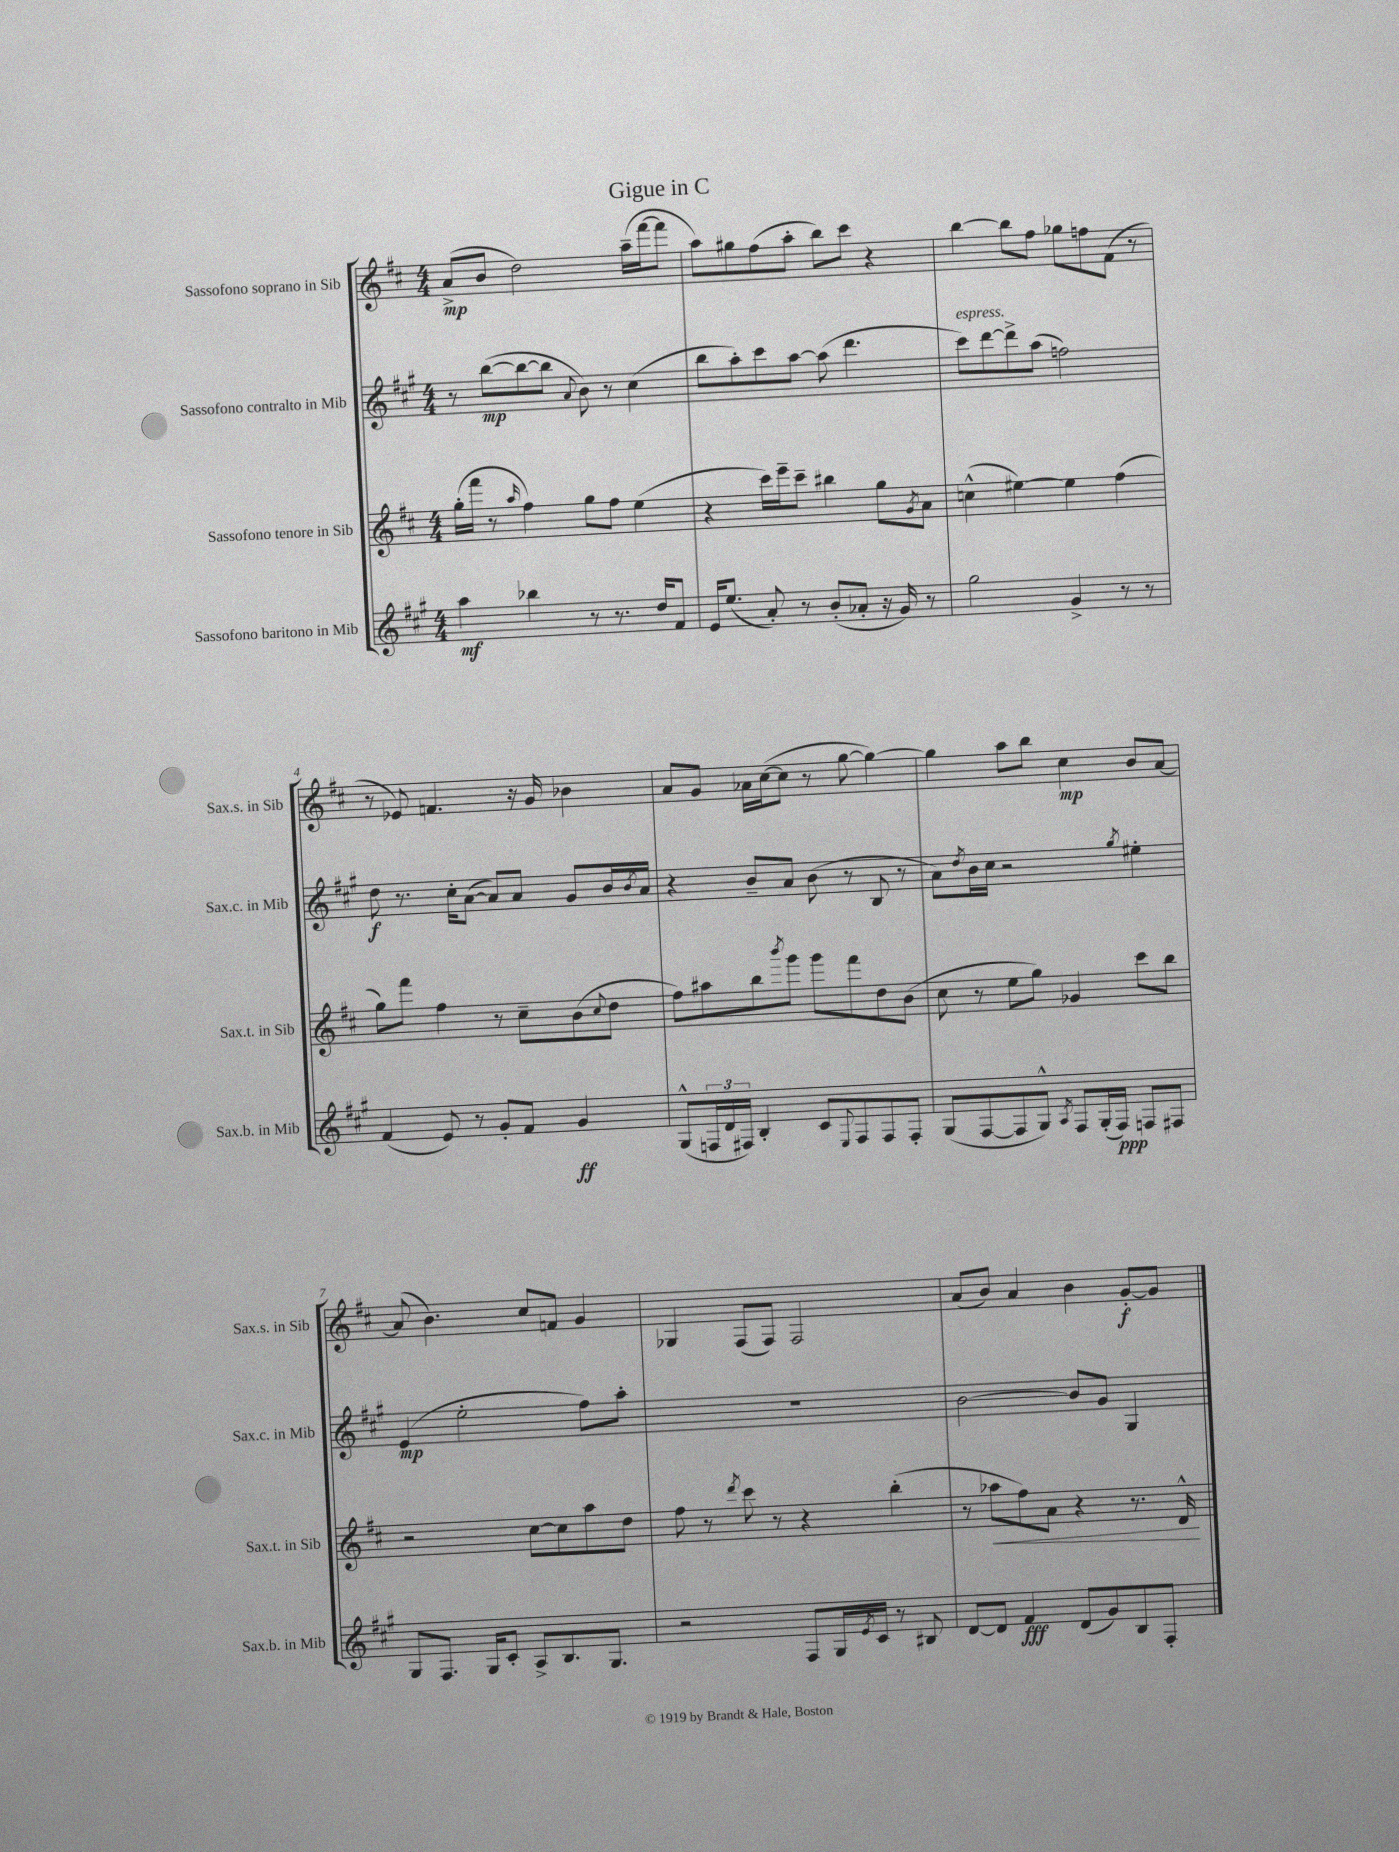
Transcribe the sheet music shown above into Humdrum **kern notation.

**kern	**dynam	**kern	**dynam	**kern	**dynam	**kern	**dynam
*part4	*part4	*part3	*part3	*part2	*part2	*part1	*part1
*staff4	*staff4	*staff3	*staff3	*staff2	*staff2	*staff1	*staff1
*I"Sassofono baritono in Mib	*	*I"Sassofono tenore in Sib	*	*I"Sassofono contralto in Mib	*	*I"Sassofono soprano in Sib	*
*I'Sax.b. in Mib	*	*I'Sax.t. in Sib	*	*I'Sax.c. in Mib	*	*I'Sax.s. in Sib	*
*clefG2	*	*clefG2	*	*clefG2	*	*clefG2	*
*k[f#c#g#]	*	*k[f#c#]	*	*k[f#c#g#]	*	*k[f#c#]	*
*M4/4	*	*M4/4	*	*M4/4	*	*M4/4	*
=1	=1	=1	=1	=1	=1	=1	=1
4aa\	mf	(16gg'\LL	.	8r	.	(8a^/L	mp
.	.	16fff#\JJ	.	.	.	.	.
.	.	8r	.	([8bb\L	mp	8b/J	.
.	.	16qqaa/	.	.	.	.	.
4bb-X\	.	4ff#\)	.	8bb\_	.	2dd\)	.
.	.	.	.	8bb\J]	.	.	.
.	.	.	.	8qqa/	.	.	.
8r	.	8gg\L	.	8b\)	.	.	.
8.r	.	8ff#\J	.	8r	.	.	.
.	.	(4ee\	.	(4cc#\	.	(16aa~\LL	.
16dd/KL	.	.	.	.	.	[16fff#\J	.
8f#/J	.	.	.	.	.	8fff#\J]	.
=2	=2	=2	=2	=2	=2	=2	=2
16e/KL	.	4r	.	8bb\L	.	8aa\L)	.
(8.ee/J	.	.	.	.	.	.	.
.	.	.	.	8aa'\)	.	8gg#X\	.
8a'/)	.	16ccc#\LL)	.	8ccc#\	.	(8ff#\	.
.	.	16eee~\J	.	.	.	.	.
8r	.	8ccc#~\J	.	[8aa\J	.	8aa'\J	.
(8b'/L	.	4bb#X\	.	(8aa\]	.	8bb\L)	.
8a-X'/J	.	.	.	4.ddd\	.	8ccc#\J	.
16r	.	8gg\L	.	.	.	4r	.
16g#/)	.	.	.	.	.	.	.
.	.	8qg/	.	.	.	.	.
8r	.	8a\J	.	.	.	.	.
=3	=3	=3	=3	=3	=3	=3	=3
!	!	!	!	!LO:TX:a:i:t=espress.	!	!	!
2gg#\	.	(4ccn^^\	.	8ccc#\L)	.	[4bb\	.
.	.	.	.	[8ddd\	.	.	.
.	.	[4ee#X\)	.	8ddd^\]	.	8bb\L]	.
.	.	.	.	(8aa\J	.	8ff#\J	.
4g#^/	.	4ee#\]	.	2ffn\)	.	8gg-X\L	.
.	.	.	.	.	.	8ffn\	.
8r	.	(4ff#\	.	.	.	(8f#\J	.
8r	.	.	.	.	.	8r	.
!!LO:LB:g=z
=4	=4	=4	=4	=4	=4	=4	=4
(4f#/	.	8gg\L)	.	8dd\	f	8r	.
.	.	8fff#\J	.	8.r	.	8e-X/)	.
8e/)	.	4ff#\	.	.	.	4.fn/	.
.	.	.	.	16cc#'\KL	.	.	.
8r	.	.	.	([8a\J	.	.	.
8g#'/L	.	8r	.	8a/L])	.	.	.
8f#/J	.	8cc#~\L	.	8a/J	.	16r	.
.	.	.	.	.	.	16g/	.
4g#/	ff	(8b\	.	8g#/L	.	4b-X\	.
.	.	8qqcc#/	.	.	.	.	.
.	.	8dd\J	.	16b/L	.	.	.
.	.	.	.	8qb/	.	.	.
.	.	.	.	16a/JJ	.	.	.
=5	=5	=5	=5	=5	=5	=5	=5
(8G#^^/L	.	8ff#\L)	.	4r	.	8a/L	.
24Fn/L	.	8aa#X\	.	.	.	8g/J	.
24d/	.	.	.	.	.	.	.
24F#X/JJ)	.	.	.	.	.	.	.
4B'/	.	8bb\	.	8b~/L	.	16a-X\LL	.
.	.	.	.	.	.	([16cc#\J	.
.	.	8qbbb/	.	.	.	.	.
.	.	8ggg\J	.	8a/J	.	8cc#\J]	.
8c#/L	.	8ggg\L	.	(8b\	.	8r	.
8qqE/	.	.	.	.	.	.	.
8F#/	.	8fff#\	.	8r	.	[8gg\	.
8F#/	.	8dd\	.	8B/	.	4gg\_)	.
8F#'/J	.	(8b\J	.	8r	.	.	.
=6	=6	=6	=6	=6	=6	=6	=6
(8G#/L	.	8cc#\	.	8a\L)	.	4gg\]	.
.	.	.	.	8qdd/	.	.	.
[8F#/	.	8r	.	16b\L	.	.	.
.	.	.	.	16cc#\JJ	.	.	.
8F#/]	.	8ee\L	.	2r	.	8aa\L	.
8G#^^/J)	.	8gg\J)	.	.	.	8bb\J	.
8qA/	.	.	.	.	.	.	.
8F#/L	.	4g-X/	.	.	.	4cc#\	mp
(16G#'/L	.	.	.	.	.	.	.
16F#/JJ)	ppp	.	.	.	.	.	.
.	.	.	.	8qgg#/	.	.	.
8Fn/L	.	8ccc#\L	.	4ee#X'\	.	8b/L	.
8F#X/J	.	8bb\J	.	.	.	[8a/J	.
!!LO:LB:g=z
=7	=7	=7	=7	=7	=7	=7	=7
8G#/L	.	2r	.	(4e/	mp	(8a/]	.
8.F#/J	.	.	.	.	.	4.b\)	.
.	.	.	.	2ee'\	.	.	.
16G#/KL	.	.	.	.	.	.	.
8c#'/J	.	.	.	.	.	.	.
8A^/L	.	[8cc#\L	.	.	.	8cc#/L	.
8.B/	.	8cc#\]	.	.	.	8fn/J	.
.	.	8aa\	.	8ff#\L)	.	4g/	.
8.G#/J	.	.	.	.	.	.	.
.	.	8dd\J	.	8aa'\J	.	.	.
=8	=8	=8	=8	=8	=8	=8	=8
2r	.	8ff#\	.	1r	.	4G-X/	.
.	.	8r	.	.	.	.	.
.	.	8qddd/	.	.	.	.	.
.	.	8ccc#\	.	.	.	(8F#/L	.
.	.	8r	.	.	.	8F#/J)	.
8F#/L	.	4r	.	.	.	2F#/	.
16G#/L	.	.	.	.	.	.	.
8qe/	.	.	.	.	.	.	.
16c#/JJ	.	.	.	.	.	.	.
8r	.	(4bb'\	.	.	.	.	.
8B#X/	.	.	.	.	.	.	.
=9	=9	=9	=9	=9	=9	=9	=9
[8d/L	.	8r	.	[2b\	.	(8a/L	.
!	!	!	!LO:HP:b	!	!	!	!
8d/J]	.	8aa-X\L	<	.	.	8b/J)	.
4f#/	fff	8ff#\)	.	.	.	4a/	.
.	.	8a\J	.	.	.	.	.
(8d/L	.	4r	.	8b/L]	.	4b\	.
8g#/)	.	.	.	8g#/J	.	.	.
8B/	.	8.r	.	4G#/	.	[8g'/L	f
8F#'/J	.	.	.	.	.	8g/J]	.
.	.	16d^^/	.	.	.	.	.
.	.	.	[	.	.	.	.
==	==	==	==	==	==	==	==
*-	*-	*-	*-	*-	*-	*-	*-
